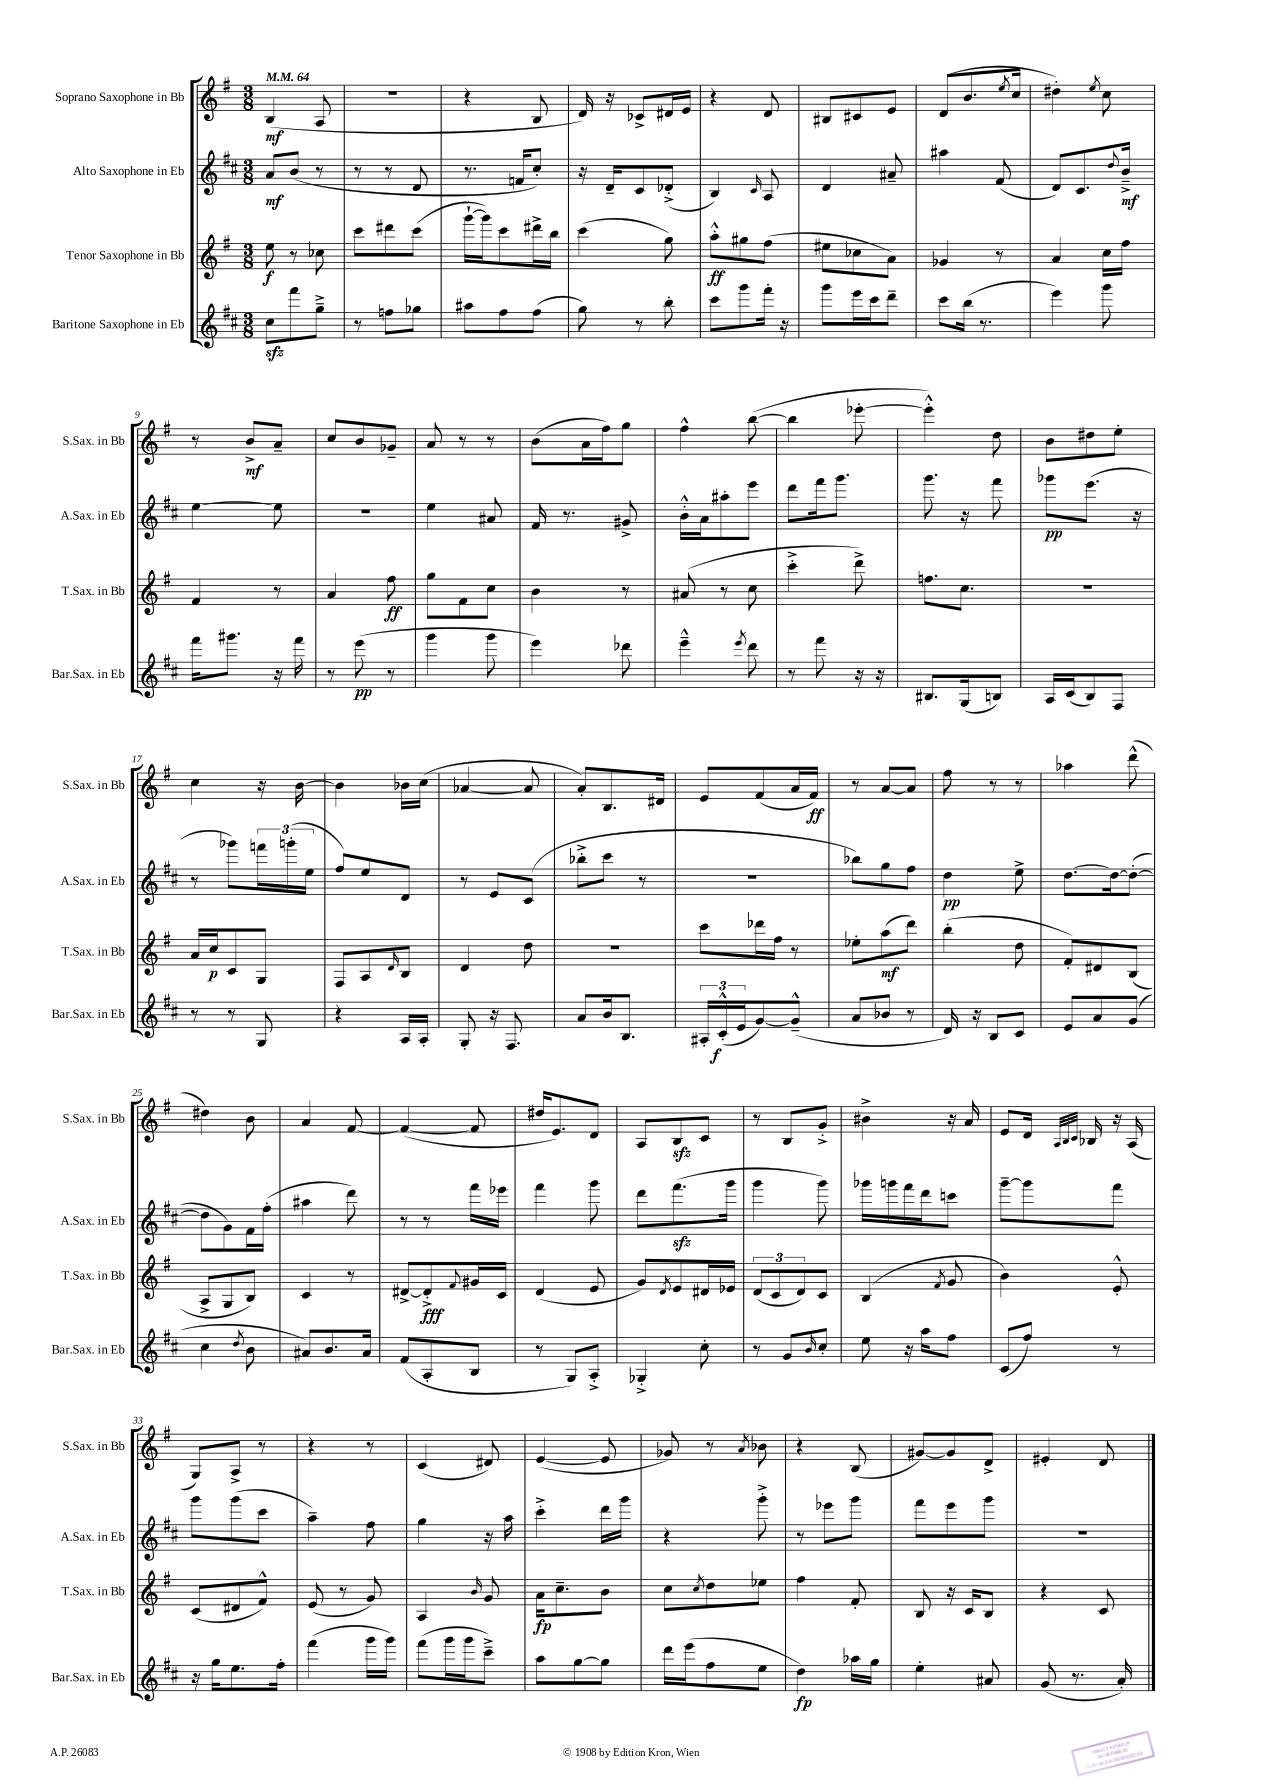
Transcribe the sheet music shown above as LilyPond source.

<<
\new StaffGroup <<
\new Staff = "s0" \with { instrumentName = "Soprano Saxophone in Bb" shortInstrumentName = "S.Sax. in Bb" } {
    \clef treble \key g \major \numericTimeSignature \time 3/8 \tempo 4 = 64
    b4\mf( a8 |
    r4. |
    r4 b8 |
    d'16) r16 ces'8-> dis'16 e'16 |
    r4 d'8 |
    bis8 cis'8 e'8 |
    d'8( b'8. \acciaccatura { e''8 } c''16 |
    dis''4-.) \acciaccatura { e''8 } c''8 |
    r8 b'8->\mf a'8-- |
    c''8 b'8 ges'8-- |
    a'8 r8 r8 |
    b'8( a'16 fis''16) g''8 |
    fis''4-^ b''8~( |
    b''4 ees'''8~-. |
    ees'''4-.-^) d''8 |
    b'8 dis''8 e''8-. |
    c''4 r16 b'16~ |
    b'4 bes'16 c''16( |
    aes'4~ aes'8 |
    a'8-.) b8. dis'16 |
    e'8 fis'8( a'16 fis'16\ff) |
    r8 a'8~ a'8 |
    fis''8 r8 r8 |
    aes''4 d'''8-^( |
    dis''4) b'8 |
    a'4 fis'8~ |
    fis'4~( fis'8 |
    dis''16 e'8.) d'8 |
    a8 b8\sfz c'8 |
    r8 b8 g'8-.-> |
    bis'4-> r16 a'16 |
    e'8 d'16 \grace { a32 b32 c'32 } bes16 r16 a16( |
    g8) a8-> r8 |
    r4 r8 |
    c'4( dis'8) |
    e'4~( e'8 |
    ges'8) r8 \acciaccatura { a'8 } bes'8 |
    r4 b8( |
    gis'8~) gis'8 d'8-> |
    eis'4-. d'8 \bar "|." |
}
\new Staff = "s1" \with { instrumentName = "Alto Saxophone in Eb" shortInstrumentName = "A.Sax. in Eb" } {
    \clef treble \key d \major \numericTimeSignature \time 3/8
    a'8\mf b'8( r8 |
    r8 r8 d'8 |
    r8. f'16 cis''8-.) |
    r16 d'16-- cis'8 des'8-.->( |
    b4) \grace { cis'16 } a8 |
    d'4 ais'8-- |
    ais''4 fis'8( |
    d'8) cis'8. \appoggiatura { d''8 } b'16--->\mf |
    e''4~ e''8 |
    R4. |
    e''4 ais'8 |
    fis'16 r8. gis'8-> |
    b'16-.-^ a'16 ais''8-. e'''8 |
    d'''8 fis'''16 g'''8. |
    g'''8. r16 fis'''8 |
    ges'''8\pp e'''8.( r16 |
    r8 ges'''8) \tuplet 3/2 { f'''16 g'''16-.( e''16 } |
    fis''8) e''8 d'8 |
    r8 e'8 cis'8( |
    bes''8-.-> cis'''8 r8 |
    R4. |
    bes''8) g''8 fis''8 |
    d''4\pp e''8-> |
    d''8.~ d''16~ d''8~-.( |
    d''8 g'8) fis'16 fis''16-.( |
    ais''4 d'''8) |
    r8 r8 fis'''16 ees'''16 |
    fis'''4 g'''8 |
    d'''8 fis'''8.\sfz( g'''16 |
    g'''4 g'''8) |
    ges'''16 g'''16 fis'''16 d'''16 c'''8 |
    g'''8~-- g'''8 fis'''8 |
    g'''8 g'''8( cis'''8 |
    a''4--) fis''8 |
    g''4 r16 a''16 |
    cis'''4-.-> d'''16 g'''16 |
    r4 g'''8-.-> |
    r8 ees'''8 g'''8 |
    fis'''8 e'''8 g'''8 |
    R4. \bar "|." |
}
\new Staff = "s2" \with { instrumentName = "Tenor Saxophone in Bb" shortInstrumentName = "T.Sax. in Bb" } {
    \clef treble \key g \major \numericTimeSignature \time 3/8
    e''8\f r8 ces''8 |
    c'''8 dis'''8 c'''8( |
    g'''16~-! g'''16) c'''8 dis'''16-> b''16 |
    c'''4( g''8) |
    a''8-.-^\ff gis''8 fis''8( |
    eis''8 ces''8 a'8) |
    ges'4 r8 |
    a'4 c''16 fis''16 |
    fis'4 r8 |
    a'4 fis''8\ff |
    g''8 fis'8 c''8 |
    b'4 r8 |
    ais'8( r8 c''8 |
    c'''4-.-> d'''8->) |
    f''8. c''8. |
    r4. |
    a'16 c''16\p c'8 g8 |
    fis8 a8 \grace { d'16 } b8 |
    d'4 d''8 |
    R4. |
    c'''8 des'''16 fis''16 r8 |
    ees''8-. a''8\mf( d'''8) |
    b''4-.( d''8 |
    fis'8-.) dis'8 b8( |
    a8-> g8 b8) |
    c'4 r8 |
    dis'8~-> dis'8-.->\fff \appoggiatura { fis'8 } gis'16 c'16 |
    d'4( e'8 |
    g'8) \acciaccatura { d'8 } e'8 dis'16 ees'16 |
    \tuplet 3/2 { d'8( c'8 d'8) } c'8 |
    b4( \acciaccatura { fis'8 } g'8 |
    b'4) e'8-.-^ |
    c'8( dis'8 fis'8-^) |
    e'8( r8 g'8) |
    a4 \grace { b'16 } g'8 |
    a'16\fp c''8.-- b'8 |
    c''8 \acciaccatura { c''8 } d''8 ees''8 |
    fis''4 fis'8-. |
    b8 r16 c'16 b8 |
    r4 c'8 \bar "|." |
}
\new Staff = "s3" \with { instrumentName = "Baritone Saxophone in Eb" shortInstrumentName = "Bar.Sax. in Eb" } {
    \clef treble \key d \major \numericTimeSignature \time 3/8
    cis''8\sfz fis'''8 g''8---> |
    r8 f''8 ges''8 |
    ais''8 fis''8 fis''8( |
    g''8) r8 b''8-. |
    cis'''8 g'''8 fis'''16-. r16 |
    g'''8 e'''16 cis'''16 d'''8-- |
    cis'''8 b''16( r8. |
    e'''4) g'''8 |
    fis'''16 gis'''8. r16 fis'''16 |
    r8 e'''8\pp( r8 |
    g'''4 g'''8 |
    e'''4) des'''8 |
    e'''4---^ \acciaccatura { e'''8 } d'''8 |
    r8 fis'''8 r16 r16 |
    bis8. g16( b8) |
    a16 cis'16( b8) fis8 |
    r8 r8 g8 |
    r4 a16 a16-. |
    g8-. r16 fis8. |
    a'8 b'16 b8. |
    \tuplet 3/2 { ais16-. cis'16-.-^\f( e'16 } g'8~) g'8---^( |
    a'8 bes'8 r8 |
    d'16) r16 b8 cis'8 |
    e'8 a'8 g'8( |
    cis''4 \acciaccatura { d''8 } b'8 |
    ais'8) b'8. ais'16 |
    fis'8( a8-. b8 |
    r8 g8) a8-.-> |
    ges4-.-> cis''8-. |
    r8 g'8 \grace { b'16 } cis''8-. |
    e''8 r16 a''16 fis''8 |
    cis'8( fis''8) r8 |
    r16 g''16 e''8. fis''16-. |
    fis'''4( g'''16 g'''16) |
    fis'''8( g'''16 g'''16 cis'''8--->) |
    a''8 g''8~ g''8 |
    d'''16 e'''16( fis''8 e''8 |
    d''4\fp) aes''16 g''16 |
    e''4-. ais'8 |
    g'8( r8. a'16-.) \bar "|." |
}
>>
>>
